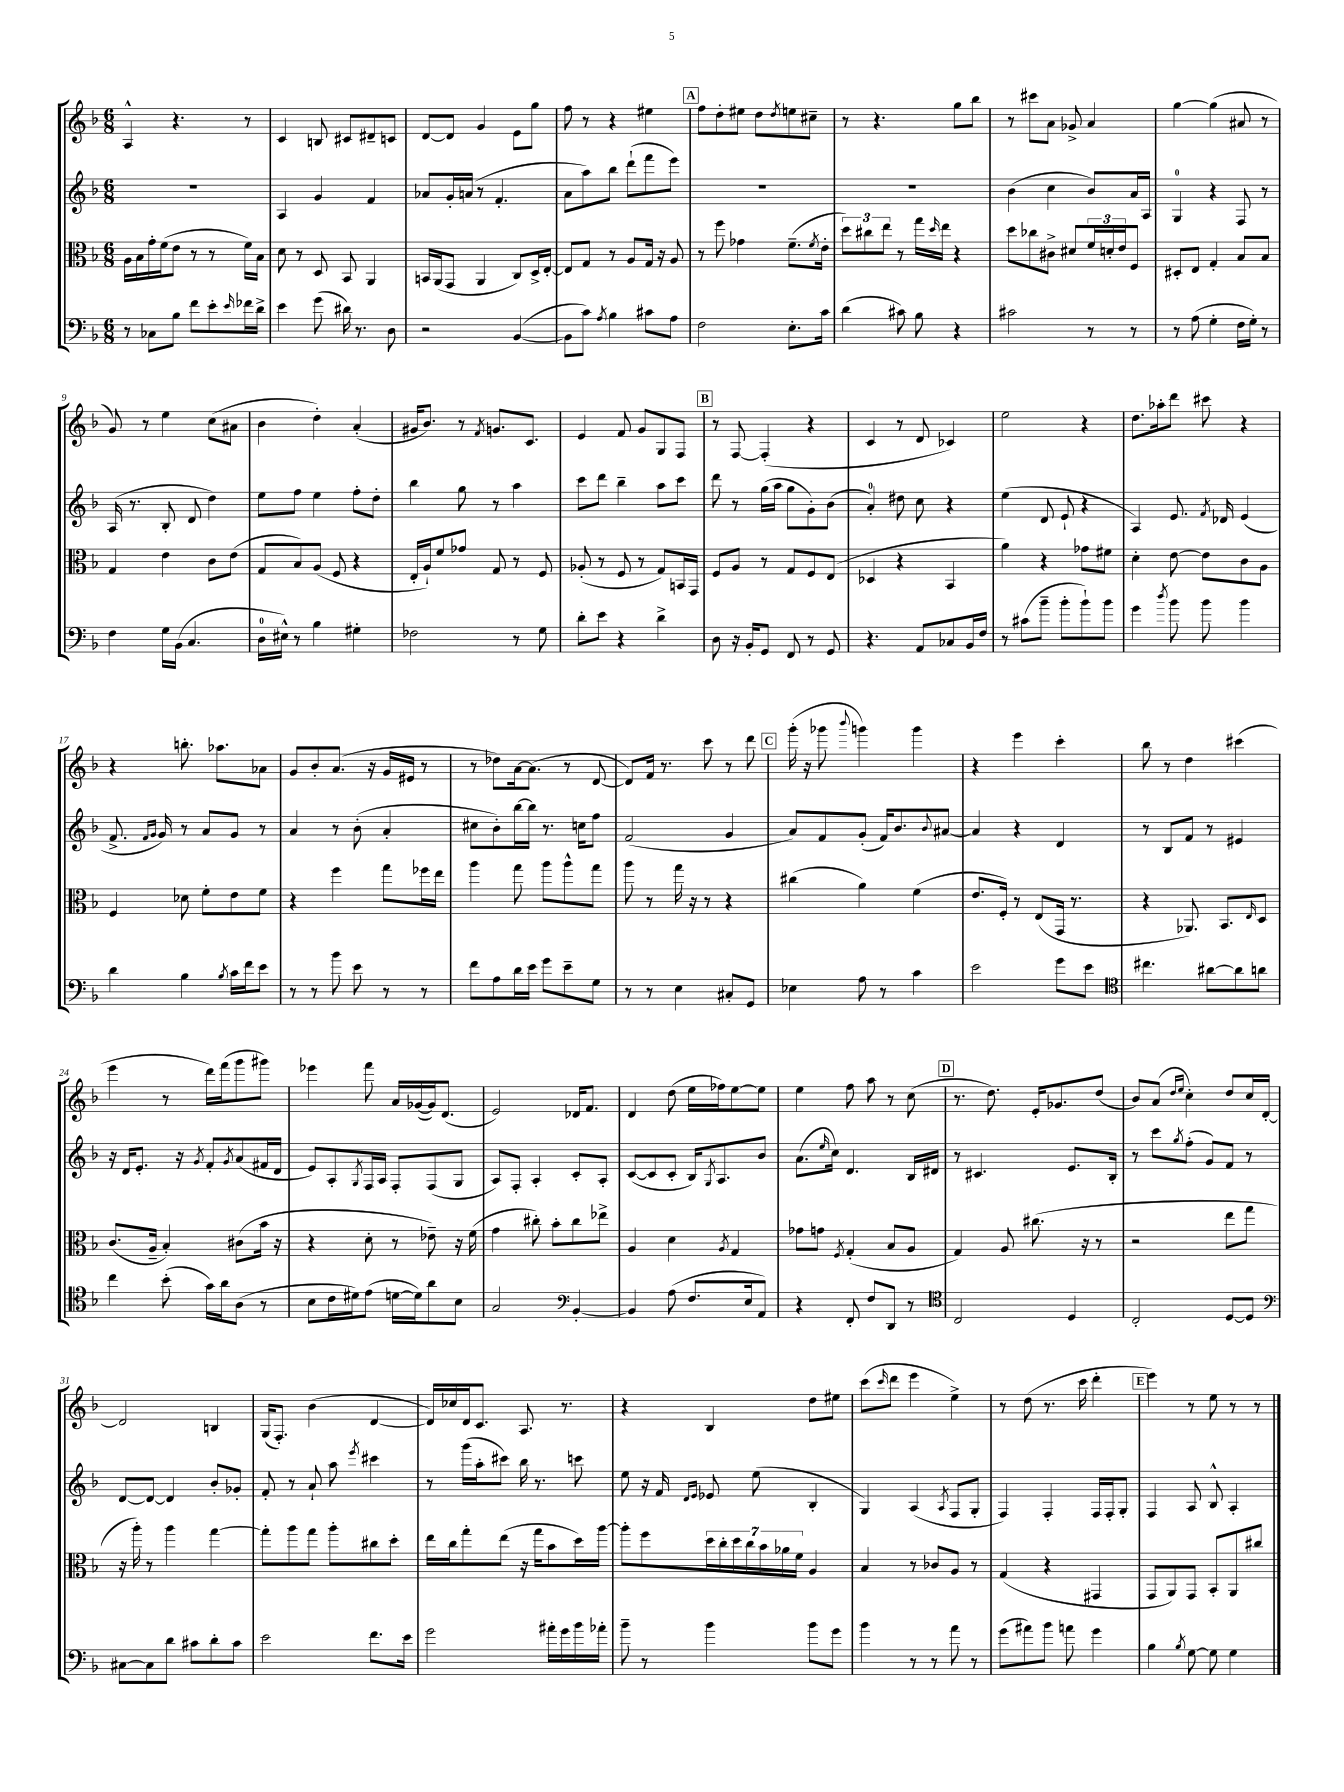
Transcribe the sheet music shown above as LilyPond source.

<<
\new StaffGroup <<
\new Staff = "s0" {
    \clef treble \key f \major \numericTimeSignature \time 6/8
    a4-^ r4. r8 |
    c'4 b8 cis'8 dis'8-- c'8 |
    d'8~ d'8 g'4 e'8 g''8 |
    f''8 r8 r4 eis''4 |
    \mark \markup { \box "A" } f''8 d''8-. eis''8 d''8 \acciaccatura { d''8 } e''8 cis''8-- |
    r8 r4. g''8 bes''8 |
    r8 cis'''8 a'8 ges'8-> a'4 |
    g''4~ g''4( ais'8 r8 |
    g'8) r8 e''4 c''8( ais'8 |
    bes'4 d''4-.) a'4-.( |
    gis'16 bes'8.) r8 \acciaccatura { f'8 } g'8. c'8. |
    e'4 f'8 g'8 g8 f8 |
    \mark \markup { \box "B" } r8 f8~ f4-.( r4 |
    c'4 r8 d'8 ces'4) |
    e''2 r4 |
    d''8. aes''16-. d'''8 cis'''8 r4 |
    r4 b''8.-. aes''8. aes'8 |
    g'8 bes'8-. a'8.( r16 g'16 eis'16 r8 |
    r8 des''8) a'16~ a'8.( r8 d'8~ |
    d'8) f'16 r8. c'''8 r8 d'''8 |
    \mark \markup { \box "C" } g'''16-.( r16 ges'''8 \appoggiatura { bes'''8 } g'''4) g'''4 |
    r4 e'''4 c'''4-. |
    bes''8 r8 d''4 cis'''4( |
    e'''4 r8 d'''16) f'''16( g'''8 gis'''8) |
    ees'''4 f'''8 a'16 ges'16~( ges'16) d'8.( |
    e'2) des'16 f'8. |
    d'4 d''8( e''16 fes''16) e''8~ e''8 |
    e''4 f''8 a''8 r8 c''8( |
    \mark \markup { \box "D" } r8. d''8.) e'16-. ges'8. d''8( |
    bes'8) a'8( \grace { d''16 e''16 } c''4-.) d''8 c''16 d'16~-. |
    d'2 b4 |
    g16( f8.-.) bes'4( d'4~ |
    d'16) ces''16 d'16 c'8. a8. r8. |
    r4 bes4 d''8 eis''8 |
    c'''8( \grace { c'''16 } d'''8 e'''4 e''4->) |
    r8 d''8( r8. c'''16 d'''4-. |
    \mark \markup { \box "E" } e'''4) r8 e''8 r8 r8 \bar "|." |
}
\new Staff = "s1" {
    \clef treble \key f \major \numericTimeSignature \time 6/8
    R2. |
    a4 g'4 f'4 |
    aes'8 g'16-. a'16( r8 f'4.-. |
    a'8 a''8) bes''8 d'''8-!( f'''8 e'''8) |
    \mark \markup { \box "A" } R2. |
    R2. |
    bes'4( c''4 bes'8) a'16 a16 |
    g4-0 r4 f8 r8 |
    a16( r8. bes8-. d'8 d''4) |
    e''8 f''8 e''4 f''8-. d''8-. |
    bes''4 g''8 r8 a''4 |
    c'''8 d'''8 bes''4-- a''8 c'''8 |
    \mark \markup { \box "B" } d'''8 r8 g''16( a''16 g''8 g'8-.) bes'8( |
    a'4-0-.) dis''8 c''8 r4 |
    e''4( d'8 e'8-! r4 |
    a4) e'8. \acciaccatura { f'8 } des'16 e'4( |
    f'8.-> \grace { f'16 g'16 } g'16) r8 a'8 g'8 r8 |
    a'4 r8 bes'8-.( a'4-. |
    cis''8 bes'8-.) bes''16~ bes''16 r8. c''16 f''8 |
    f'2( g'4 |
    \mark \markup { \box "C" } a'8) f'8 g'8-.( f'16) bes'8. \appoggiatura { bes'8 } ais'8~ |
    ais'4 r4 d'4 |
    r8 bes8 f'8 r8 eis'4 |
    r16 d'16 e'8.-. r16 \acciaccatura { g'8 } f'8-. \acciaccatura { g'8 } a'8( fis'16 d'16 |
    e'8) a8-. \acciaccatura { g8 } f16 a16 f8-. f8( g8 |
    a8) f8-. a4-. c'8-. a8-. |
    c'8~( c'8 c'8-. bes16) \acciaccatura { g8 } a8. bes'8 |
    a'8.( \grace { e''16 } c''16) d'4. bes16 dis'16 |
    \mark \markup { \box "D" } r8 cis'4. e'8. bes16-. |
    r8 c'''8 \acciaccatura { g''8 } f''8-.( g'8) f'8 r8 |
    d'8~ d'8~ d'4 bes'8-. ges'8-. |
    f'8-. r8 a'8-! a''8 \acciaccatura { e'''8 } cis'''4 |
    r8 g'''16( a''16-. cis'''8) bes''16 r8. c'''8 |
    e''8 r16 f'16 \grace { d'16 e'16 } ees'8 e''8( bes4-. |
    g4) a4( \acciaccatura { a8 } f8 g8-. |
    f4) f4-. f16 f16-. g8-. |
    \mark \markup { \box "E" } f4 a8 bes8-^ a4-. \bar "|." |
}
\new Staff = "s2" {
    \clef alto \key f \major \numericTimeSignature \time 6/8
    a16 bes16 g'16-. f'16( e'8 r8 r8 f'16) bes16 |
    d'8 r8 d8 bes,8 a,4 |
    b,16 a,16( g,8 a,4 c8) d16-> e16~-. |
    e8 g8 r8 a8 g16 r16 a8 |
    \mark \markup { \box "A" } r8 f''8 ges'4 f'8.--( \acciaccatura { f'8 } e'16-. |
    \tuplet 3/2 { d''8) cis''8 e''8 } r8 g''16 \grace { d''16 } e''16 r4 |
    d''8 ces''8 cis'8-> dis'8 \tuplet 3/2 { f'16 d'16-. e'16 } f8 |
    dis8-. e8 g4-. bes8 bes8 |
    g4 e'4 c'8 e'8( |
    g8 bes8) a8( f8 r4 |
    e16-. a16-!) f'8 ges'8 g8 r8 f8 |
    aes8-.( r8 f8 r8 g8) b,16 g,16 |
    \mark \markup { \box "B" } f8 a8 r8 g8 f8 e8( |
    des4 r4 bes,4 |
    a'4) r4 ges'8 fis'8 |
    d'4-. e'8~ e'8 c'8 a8 |
    f4 des'8 f'8-. e'8 f'8 |
    r4 f''4 g''8 fes''16 e''16 |
    a''4 g''8 a''8 a''8-^ g''8 |
    a''8 r8 g''16 r16 r8 r4 |
    \mark \markup { \box "C" } cis''4( a'4) f'4( |
    e'8. f16-.) r8 e8( g,16 r8. |
    r4 aes,8.) bes,8. \grace { e16 } d8 |
    c'8.( a16-- bes4-.) cis'8( bes'16 r16 |
    r4 d'8-. r8 ees'8--) r16 f'16( |
    g'4 cis''8-.) bes'8-. cis''8 ees''8-> |
    a4 d'4 \acciaccatura { a8 } g4 |
    ges'8 g'8 \acciaccatura { f8 } g4-.( bes8 a8 |
    \mark \markup { \box "D" } g4) a8 cis''8.( r16 r8 |
    r2 e''8 g''8 |
    r16 a''16-.) r8 a''4 g''4~ |
    g''8-. a''8 g''8 a''8-. cis''8 d''8-. |
    e''16 c''16 g''8-. e''8( r16 g''16 bes'8 d''16) a''16~ |
    a''8-. f''8 \tuplet 7/4 { d''16 c''16-. d''16 c''16 bes'16 aes'16 f'16 } a4 |
    bes4 r8 ces'8 a8 r8 |
    g4( r4 gis,4 |
    \mark \markup { \box "E" } g,8 a,8) g,8 bes,8-. a,8 cis''8 \bar "|." |
}
\new Staff = "s3" {
    \clef bass \key f \major \numericTimeSignature \time 6/8
    r8 ces8 bes8 f'8 e'8-. \grace { e'16 } fes'16 d'16-> |
    e'4 g'8( dis'16) r8. d8 |
    r2 bes,4~( |
    bes,8 c'8) \acciaccatura { a8 } bes4 cis'8 a8 |
    \mark \markup { \box "A" } f2 e8.-. c'16 |
    d'4( cis'8) bes8 r4 |
    cis'2 r8 r8 |
    r8 a8( g4-. f16 g16-.) r8 |
    f4 g16 bes,16( c4. |
    d16-0 eis16-^) r8 bes4 gis4-. |
    fes2 r8 g8 |
    d'8-. e'8 r4 d'4-> |
    \mark \markup { \box "B" } d8 r16 bes,16-. g,8 f,8 r8 g,8 |
    r4. a,8 ces8 bes,16 f16 |
    r8 cis'8( bes'8-- bes'8-. bes'8-!) bes'8 |
    g'4 \acciaccatura { d''8 } bes'8 bes'8 bes'4 |
    d'4 bes4 \acciaccatura { bes8 } c'16 f'16 e'8 |
    r8 r8 bes'8 e'8 r8 r8 |
    f'8 a8 d'16 e'16 g'8 e'8-- g8 |
    r8 r8 e4 cis8-. g,8 |
    \mark \markup { \box "C" } ees4 a8 r8 c'4 |
    e'2 g'8 e'8 |
    \clef tenor cis''4. ais'8~ ais'8 a'8 |
    c''4 bes'8-.( g'16) a'16 a8( r8 |
    bes8 c'16 dis'16) e'8( d'16~ d'16) a'8 bes8 |
    g2 \clef bass bes,4~-. |
    bes,4 a8( f8. e16 a,8) |
    r4 f,8-. f8 d,8 r8 |
    \mark \markup { \box "D" } \clef tenor c2 d4 |
    c2-. d8~ d8 |
    \clef bass cis8~ cis8 d'8 cis'8 d'8-. cis'8 |
    e'2 f'8. e'16 |
    g'2 ais'16-. g'16 bes'16 aes'16-. |
    bes'8-- r8 bes'4 bes'8 g'8 |
    bes'4 r8 r8 a'8 r8 |
    g'8( ais'8) bes'8 a'8 g'4 |
    \mark \markup { \box "E" } bes4 \acciaccatura { bes8 } g8~ g8 g4 \bar "|." |
}
>>
>>
